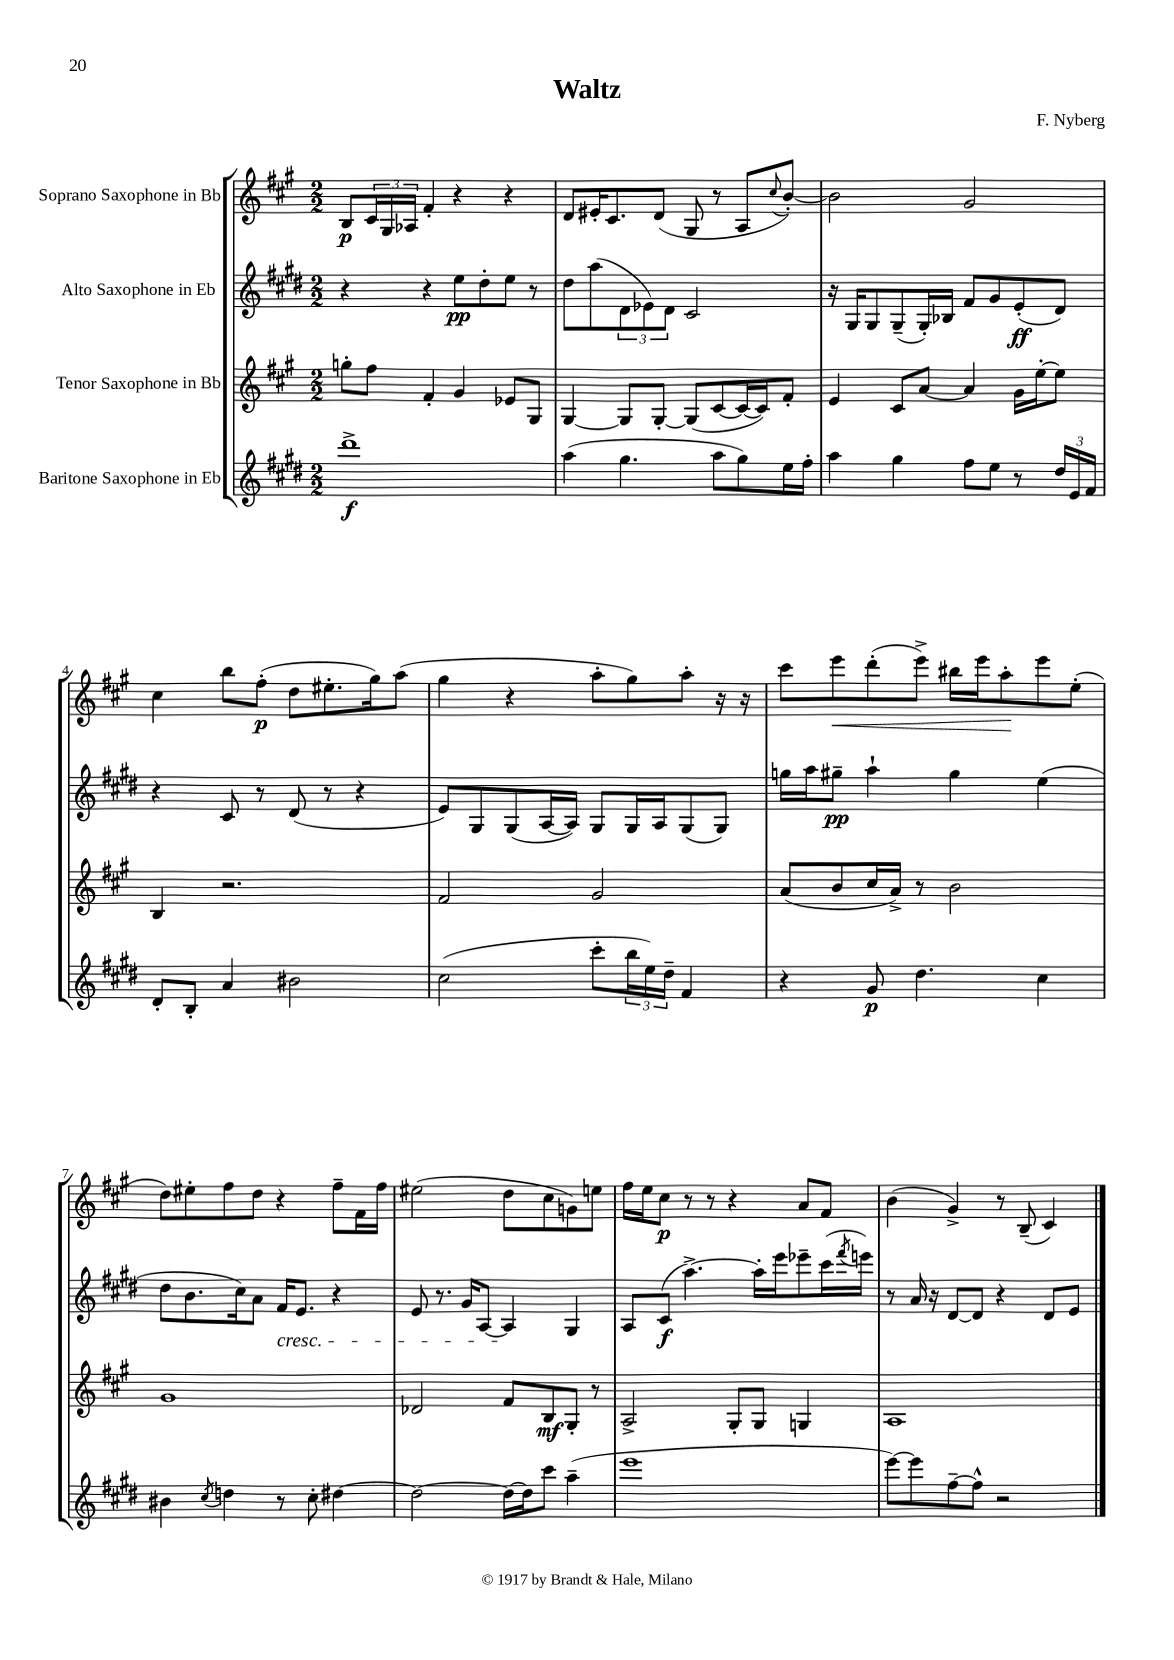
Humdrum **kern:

**kern	**dynam	**kern	**dynam	**kern	**dynam	**kern	**dynam
*part4	*part4	*part3	*part3	*part2	*part2	*part1	*part1
*staff4	*staff4	*staff3	*staff3	*staff2	*staff2	*staff1	*staff1
*I"Baritone Saxophone in Eb	*	*I"Tenor Saxophone in Bb	*	*I"Alto Saxophone in Eb	*	*I"Soprano Saxophone in Bb	*
*clefG2	*	*clefG2	*	*clefG2	*	*clefG2	*
*k[f#c#g#d#]	*	*k[f#c#g#]	*	*k[f#c#g#d#]	*	*k[f#c#g#]	*
*M2/2	*	*M2/2	*	*M2/2	*	*M2/2	*
=1	=1	=1	=1	=1	=1	=1	=1
1ddd#^	f	8ggn'\L	.	4r	.	8B/L	p
.	.	8ff#\J	.	.	.	24c#/L	.
.	.	.	.	.	.	24G#/	.
.	.	.	.	.	.	24A-X/JJ	.
.	.	4f#'/	.	4r	.	4f#'/	.
.	.	4g#/	.	8ee\L	pp	4r	.
.	.	.	.	8dd#'\	.	.	.
.	.	8e-X/L	.	8ee\J	.	4r	.
.	.	8G#/J	.	8r	.	.	.
=2	=2	=2	=2	=2	=2	=2	=2
(4aa\	.	[4G#/	.	8dd#\L	.	8d/L	.
.	.	.	.	(8aa\	.	16e#X'/K	.
.	.	.	.	.	.	8.c#/	.
4.gg#\	.	8G#/L]	.	12d#\	.	.	.
.	.	.	.	12e-X\)	.	.	.
.	.	[8G#'/J	.	.	.	(8d/J	.
.	.	.	.	12d#\J	.	.	.
.	.	(8G#/L]	.	2c#/	.	8G#/	.
8aa\L	.	[8c#/	.	.	.	8r	.
8gg#\)	.	16c#/L_	.	.	.	8A/L	.
.	.	16c#/J])	.	.	.	.	.
.	.	.	.	.	.	8qqcc#/	.
16ee\L	.	8f#'/J	.	.	.	[8b'/J)	.
16ff#'\JJ	.	.	.	.	.	.	.
=3	=3	=3	=3	=3	=3	=3	=3
4aa\	.	4e/	.	16r	.	2b\]	.
.	.	.	.	16G#/KL	.	.	.
.	.	.	.	8G#/	.	.	.
4gg#\	.	8c#/L	.	(8G#~/	.	.	.
.	.	[8a/J	.	16G#'/L)	.	.	.
.	.	.	.	16B-X/JJ	.	.	.
8ff#\L	.	4a/]	.	8f#/L	.	2g#/	.
8ee\J	.	.	.	8g#/	.	.	.
8r	.	16g#\LL	.	(8e'/	ff	.	.
.	.	[16ee'\J	.	.	.	.	.
24dd#/LL	.	8ee\J]	.	8d#/J)	.	.	.
24e/	.	.	.	.	.	.	.
24f#/JJ	.	.	.	.	.	.	.
!!LO:LB:g=z
=4	=4	=4	=4	=4	=4	=4	=4
8d#'/L	.	4B/	.	4r	.	4cc#\	.
8B'/J	.	.	.	.	.	.	.
4a/	.	2.r	.	8c#/	.	8bb\L	.
.	.	.	.	8r	.	(8ff#'\J	p
2b#X\	.	.	.	(8d#/	.	8dd\L	.
.	.	.	.	8r	.	8.ee#X'\	.
.	.	.	.	4r	.	.	.
.	.	.	.	.	.	16gg#\k)	.
.	.	.	.	.	.	(8aa\J	.
=5	=5	=5	=5	=5	=5	=5	=5
(2cc#\	.	2f#/	.	8e/L)	.	4gg#\	.
.	.	.	.	8G#/	.	.	.
.	.	.	.	(8G#/	.	4r	.
.	.	.	.	[16A/L	.	.	.
.	.	.	.	16A/JJ])	.	.	.
8ccc#'\L	.	2g#/	.	8G#/L	.	8aa'\L	.
24bb\L	.	.	.	16G#/L	.	8gg#\)	.
24ee\)	.	.	.	.	.	.	.
.	.	.	.	16A/J	.	.	.
24dd#~\JJ	.	.	.	.	.	.	.
4f#/	.	.	.	(8G#/	.	8aa'\J	.
.	.	.	.	8G#/J)	.	16r	.
.	.	.	.	.	.	16r	.
=6	=6	=6	=6	=6	=6	=6	=6
4r	.	(8a/L	.	16ggn\LL	.	8ccc#\L	.
.	.	.	.	16aa\J	.	.	.
!	!	!	!	!	!	!	!LO:HP:b
.	.	8b/	.	8gg#X~\J	pp	8eee\	<
8g#/	p	16cc#/L	.	4aa`\	.	(8ddd'\	.
.	.	16a^/JJ)	.	.	.	.	.
4.dd#\	.	8r	.	.	.	8eee^\J)	.
.	.	2b\	.	4gg#\	.	16bb#X\LL	.
.	.	.	.	.	.	16eee\J	.
.	.	.	.	.	.	8aa'\	.
4cc#\	.	.	.	(4ee\	.	8eee\	[
.	.	.	.	.	.	(8ee'\J	.
!!LO:LB:g=z
=7	=7	=7	=7	=7	=7	=7	=7
4b#X\	.	1g#	.	8dd#\L	.	8dd\L)	.
.	.	.	.	8.b\	.	8ee#X'\	.
8qcc#/	.	.	.	.	.	.	.
4ddn\	.	.	.	.	.	8ff#\	.
.	.	.	.	16cc#\k)	.	.	.
.	.	.	.	8a\J	.	8dd\J	.
!	!	!	!	!LO:TX:b:i:t=cresc.	!	!	!
8r	.	.	.	16f#/KL	.	4r	.
.	.	.	.	8.e/J	.	.	.
8cc#'\	.	.	.	.	.	.	.
[4dd#X\	.	.	.	4r	.	8ff#~\L	.
.	.	.	.	.	.	16f#\L	.
.	.	.	.	.	.	16ff#\JJ	.
=8	=8	=8	=8	=8	=8	=8	=8
2dd#\_	.	2d-X/	.	8e/	.	(2ee#X\	.
.	.	.	.	8.r	.	.	.
.	.	.	.	16g#/KL	.	.	.
.	.	.	.	[8A/J	.	.	.
16dd#\LL_	.	8f#/L	.	4A/]	.	8dd\L	.
16dd#\J]	.	.	.	.	.	.	.
8ccc#\J	.	8B/	mf	.	.	8cc#\	.
(4aa~\	.	8G#'/J	.	4G#/	.	8gn\)	.
.	.	8r	.	.	.	8een\J	.
=9	=9	=9	=9	=9	=9	=9	=9
1eee	.	2A^/	.	8A/L	.	16ff#\LL	.
.	.	.	.	.	.	16ee\J	.
.	.	.	.	(8c#/J	f	8cc#\J	p
.	.	.	.	[4.aa^\)	.	8r	.
.	.	.	.	.	.	8r	.
.	.	8G#'/L	.	.	.	4r	.
.	.	8G#/J	.	16aa'\LL]	.	.	.
.	.	.	.	16eee\J	.	.	.
.	.	4Gn/	.	8eee-X~\	.	8a/L	.
.	.	.	.	(16ccc#\L	.	8f#/J	.
.	.	.	.	8qfff#/	.	.	.
.	.	.	.	16eeen\JJ)	.	.	.
=10	=10	=10	=10	=10	=10	=10	=10
[8eee\L)	.	1A	.	8r	.	(4b\	.
8eee\]	.	.	.	16a/	.	.	.
.	.	.	.	16r	.	.	.
[8ff#~\	.	.	.	[8d#/L	.	4g#^/)	.
8ff#^^\J]	.	.	.	8d#/J]	.	.	.
2r	.	.	.	4r	.	8r	.
.	.	.	.	.	.	(8B~/	.
.	.	.	.	8d#/L	.	4c#/)	.
.	.	.	.	8e/J	.	.	.
==	==	==	==	==	==	==	==
*-	*-	*-	*-	*-	*-	*-	*-
